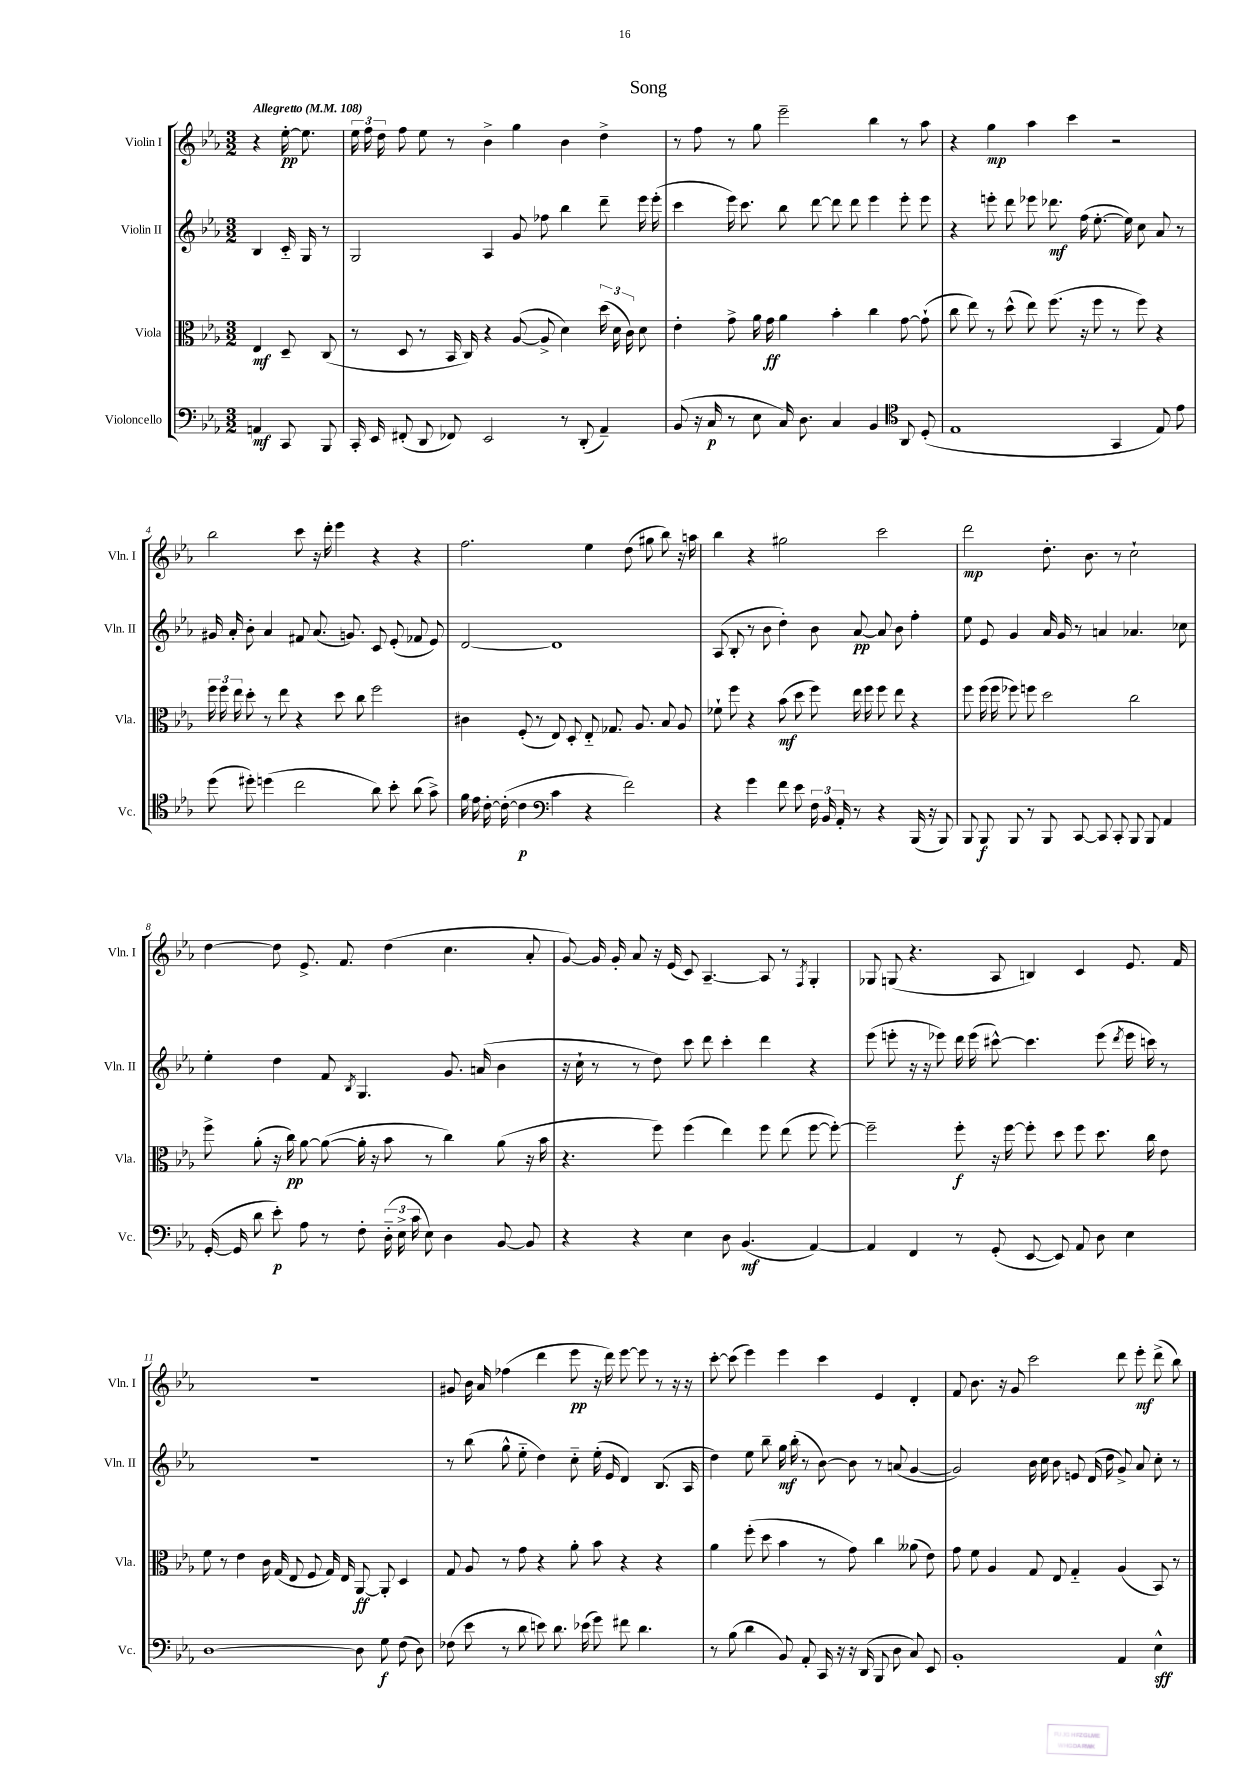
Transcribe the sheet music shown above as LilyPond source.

\header { title = "Song" }
<<
\new StaffGroup <<
\new Staff = "s0" \with { instrumentName = "Violin I" shortInstrumentName = "Vln. I" } {
    \clef treble \key ees \major \numericTimeSignature \time 3/2 \partial 2 \tempo "Allegretto" 4 = 108
    \autoBeamOff r4 ees''16~-.\pp ees''8. |
    \tuplet 3/2 { ees''16 f''16 d''16 } f''8 ees''8 r8 bes'4-> g''4 bes'4 d''4-> |
    r8 f''8 r8 g''8 ees'''2-- bes''4 r8 aes''8 |
    r4 g''4\mp aes''4 c'''4 r2 |
    bes''2 c'''8 r16 d'''16-. ees'''4 r4 r4 |
    f''2. ees''4 d''8( gis''8 bes''8) r16 a''16 |
    bes''4 r4 gis''2 c'''2 |
    d'''2\mp d''8.-. bes'8. r8 c''2-! |
    d''4~ d''8 ees'8.-> f'8. d''4( c''4. aes'8-. |
    g'8~) g'16 g'16-. aes'8 r16 ees'16( c'8) aes4.~-- aes8 r8 \acciaccatura { f8 } g4-. |
    ges8 g8( r4. aes8 b4) c'4 ees'8. f'16 |
    R1. |
    gis'8 bes'16 aes'16 fes''4( d'''4 ees'''8\pp r16 d'''16) ees'''8~ ees'''8 r8 r16 r16 |
    c'''8~-. c'''8( ees'''4) ees'''4 c'''4 ees'4 d'4-. |
    f'8 bes'8. r16 g'8 c'''2 d'''8 ees'''8-.\mf d'''8->( bes''8) \bar "|." |
}
\new Staff = "s1" \with { instrumentName = "Violin II" shortInstrumentName = "Vln. II" } {
    \clef treble \key ees \major \numericTimeSignature \time 3/2 \partial 2
    \autoBeamOff bes4 c'16-_ g16 r8 |
    g2 aes4 g'8 fes''8 bes''4 d'''8-- ees'''16 ees'''16-.( |
    c'''4 ees'''16) c'''8. bes''8 d'''8~ d'''8 d'''8 ees'''4 ees'''8-. ees'''8 |
    r4 e'''8-. d'''8 ees'''8 des'''8.\mf f''16( ees''8.~-. ees''16) c''8 aes'8 r8 |
    gis'16 aes'16-. bes'8-. aes'4 fis'8 aes'8.( g'8.) c'8 ees'8-.( fes'8 ees'8) |
    d'2~ d'1 |
    aes8( bes8-. r8 bes'8 d''4-.) bes'8 aes'8~\pp aes'8 bes'8 f''4-. |
    ees''8 ees'8 g'4 aes'16 g'16 r8 a'4 aes'4. ces''8 |
    ees''4-. d''4 f'8 \acciaccatura { bes8 } g4. g'8. a'16( bes'4 |
    r16 c''16-! r8 r8 d''8) c'''8 d'''8 c'''4-. d'''4 r4 |
    ees'''8( e'''8-. r16 r16 ees'''8) d'''16 ees'''16( cis'''8~-^) cis'''4. ees'''8( \acciaccatura { d'''8 } ees'''16 c'''16) r8 |
    R1. |
    r8 bes''8( g''8-^ ees''8-_ d''4) c''8-_ ees''16-.( ees'16 d'4) bes8.( aes16 |
    d''4) ees''8 bes''8-- g''16\mf bes''16-.( r8 bes'8~) bes'8 r8 a'8( g'4~ |
    g'2) bes'16 c''16 bes'8 e'8 d'16( d''16 g'8->) aes'8 c''8-. r8 \bar "|." |
}
\new Staff = "s2" \with { instrumentName = "Viola" shortInstrumentName = "Vla." } {
    \clef alto \key ees \major \numericTimeSignature \time 3/2 \partial 2
    \autoBeamOff ees4\mf d8-- c8( |
    r8 d8 r8 bes,16 c16) r4 aes8~( aes8-> d'4) \tuplet 3/2 { d''16( d'16 c'16) } d'8 |
    ees'4-. g'8-> aes'16 g'16\ff aes'4 bes'4-. c''4 g'8~ g'8-!( |
    c''8 ees''8) r8 d''8-^( ees''8) f''8.( r16 f''8 r8 f''8) r4 |
    \tuplet 3/2 { f''16 f''16 ees''16 } d''8-. r8 ees''8 r4 d''8 c''8 f''2 |
    cis'4 f8-.( r8 ees8) d8-. ees8-_ ges8. aes8. bes8 aes8 |
    fes'8-! f''8 r4 bes'8\mf( d''8 f''8) ees''16 f''16 f''8 ees''8 r4 |
    f''8 f''16( f''16 fes''8) f''8 d''2 c''2 |
    f''8-> aes'8-.( r16 c''16\pp) aes'8~ aes'8~( aes'16-. r16 bes'8 r8 c''4) aes'8( r16 bes'16 |
    r4. f''8) f''4( ees''4) f''8 ees''8( f''8~ f''8~-.) |
    f''2-- f''8-.\f r16 f''16~ f''8-. d''8 f''8 d''8. c''16 ees'8 |
    f'8 r8 ees'4 c'16 g16( ees8 f8 g16) ees16 aes,8~\ff aes,8-. d4 |
    g8 aes8 r8 g'8 r4 aes'8-. bes'8 r4 r4 |
    aes'4 f''8-.( d''8 bes'4 r8 g'8) c''4 aeses'8( ees'8) |
    g'8 f'8 aes4 g8 ees8 g4-_ aes4( bes,8) r8 \bar "|." |
}
\new Staff = "s3" \with { instrumentName = "Violoncello" shortInstrumentName = "Vc." } {
    \clef bass \key ees \major \numericTimeSignature \time 3/2 \partial 2
    \autoBeamOff a,4\mf c,8 bes,,8 |
    c,16-. ees,16 fis,8-.( d,8 fes,8) ees,2 r8 d,8-.( aes,4--) |
    bes,8( r16 c16\p r8 ees8 c16) d8. c4 bes,4 \clef tenor aes,8 d8-.( |
    ees1 g,4 ees8) ees'8 |
    d''8( dis''8-.) d''4( c''2 aes'8) bes'8-. aes'8( g'8->) |
    f'16 ees'16 c'16~-. c'16~-.( c'4\p \clef bass c'4 r4 f'2) |
    r4 g'4 f'8 ees'8 \tuplet 3/2 { f16 bes,16 aes,16-. } r8 r4 bes,,16( r16 bes,,8) |
    bes,,8 bes,,8\f bes,,8 r8 bes,,8 c,8~ c,8 c,8-. bes,,8 bes,,8 aes,4 |
    g,16~-.( g,16 d'8 ees'8-.\p) aes8 r8 f8-. \tuplet 3/2 { d16-_( ees16-> c'16 } ees8) d4 bes,8~ bes,8 |
    r4 r4 ees4 d8 bes,4.\mf( aes,4~) |
    aes,4 f,4 r8 g,8-.( ees,8~ ees,8) aes,8 d8 ees4 |
    d1~ d8 g8\f f8( d8) |
    fes8( ees'8 r8 d'8 e'8) d'8. ees'16( g'8) fis'8 d'4. |
    r8 bes8( d'4 bes,8) aes,8-. c,16 r16 r16 d,16( bes,,8 d8 c8) ees,8 |
    bes,1-. aes,4 ees4-^\sff \bar "|." |
}
>>
>>
